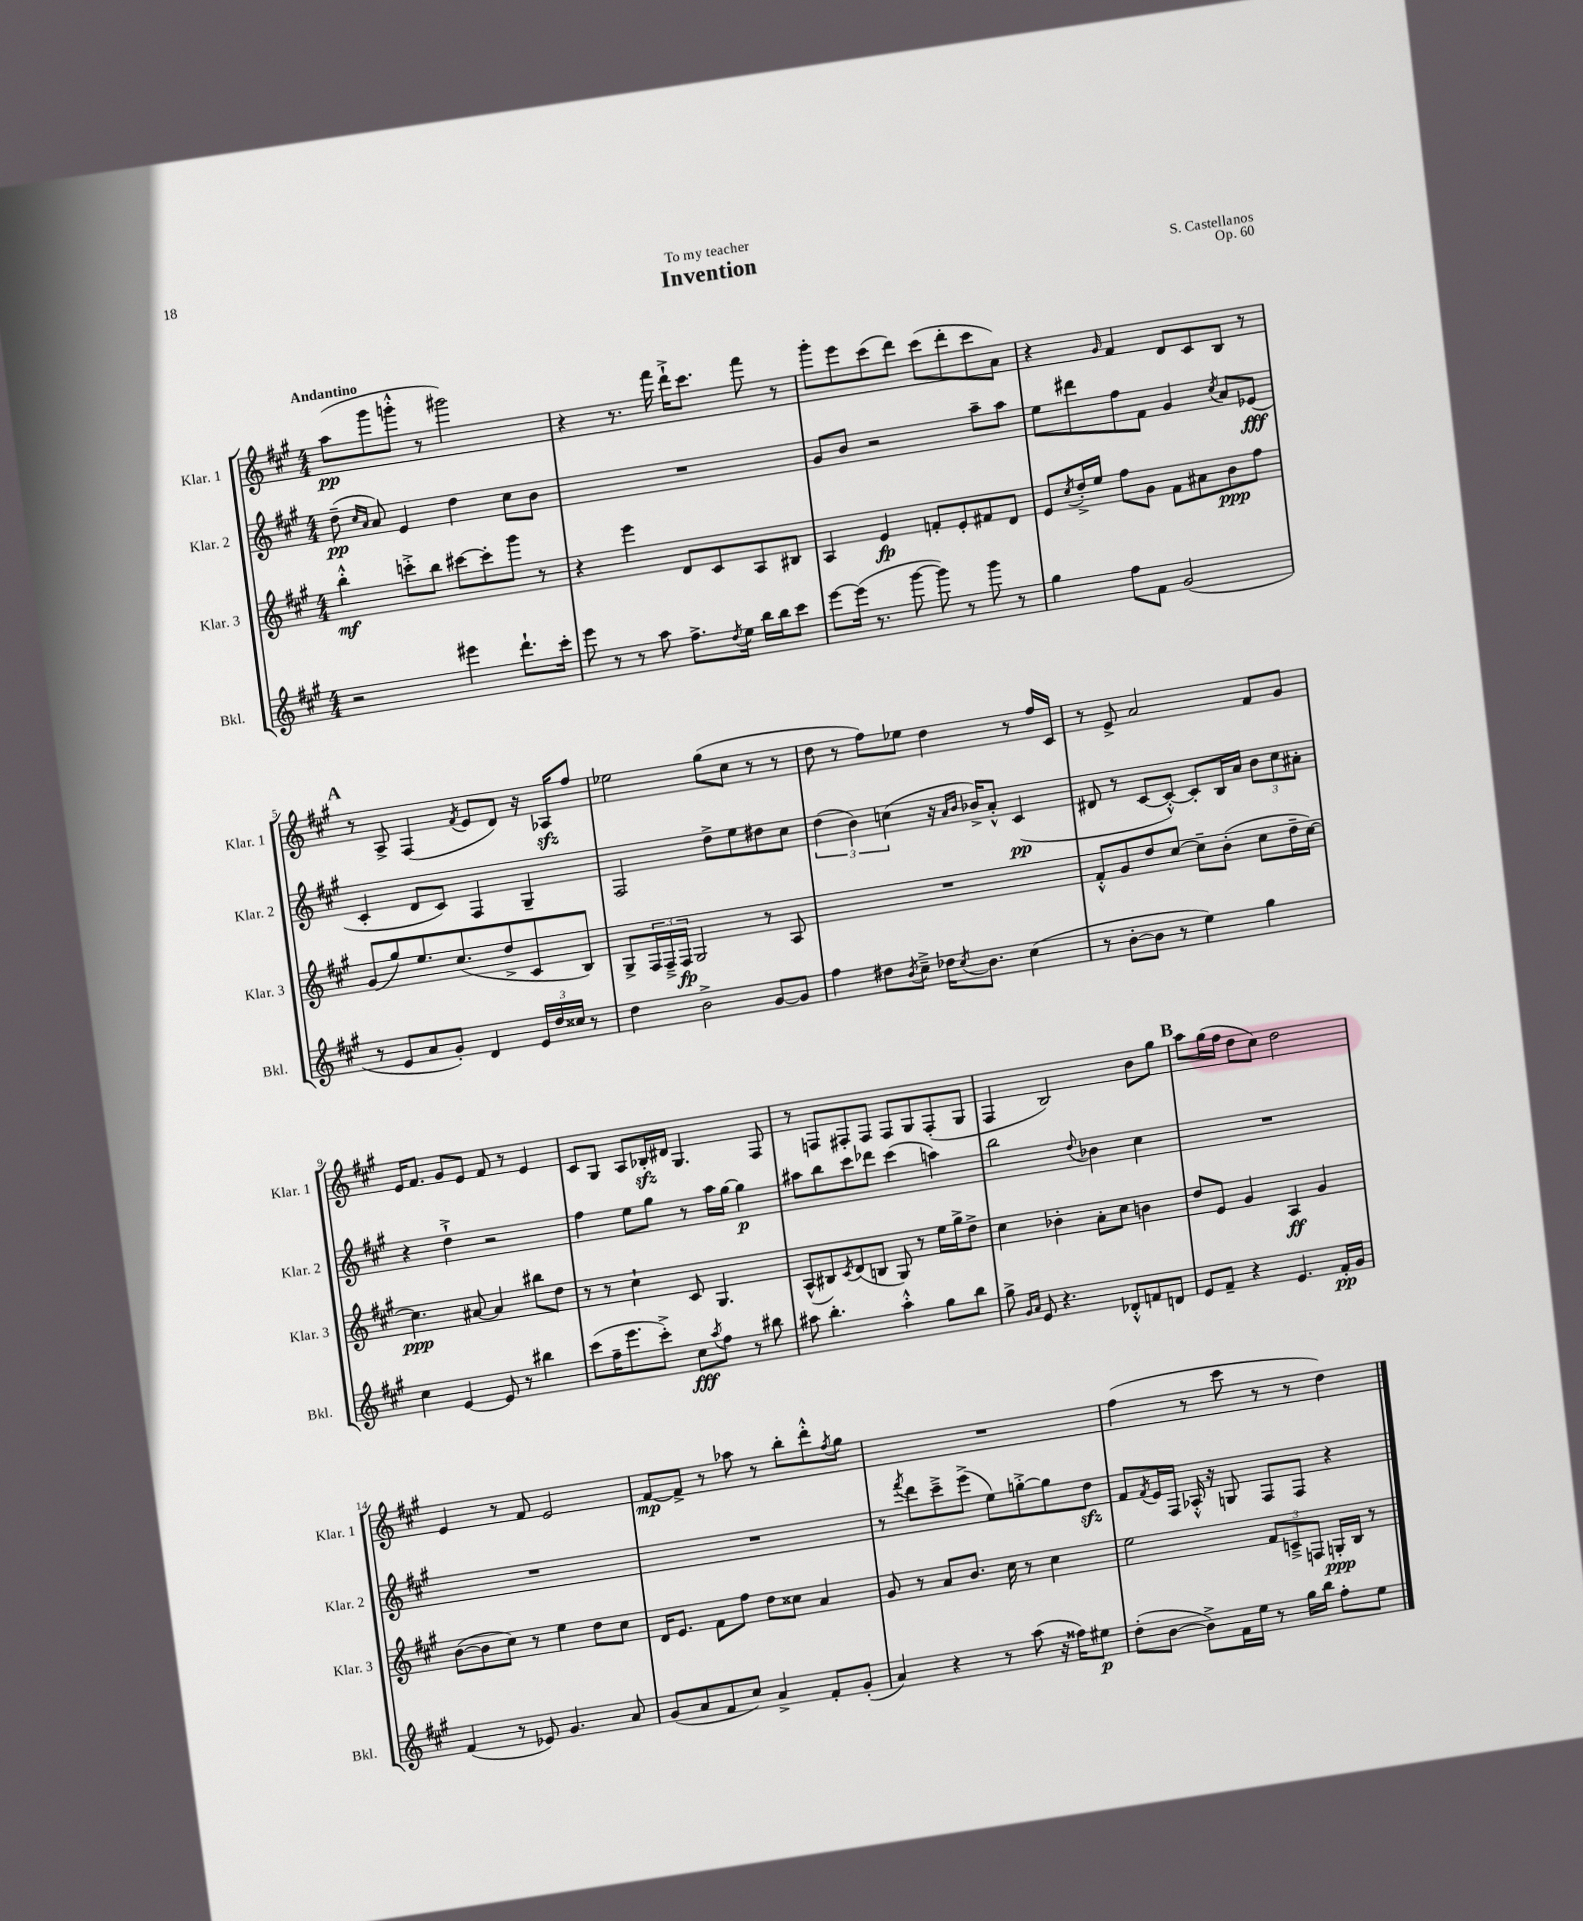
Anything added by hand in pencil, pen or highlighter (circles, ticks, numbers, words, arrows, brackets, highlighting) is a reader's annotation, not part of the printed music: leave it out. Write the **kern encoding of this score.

**kern	**dynam	**kern	**dynam	**kern	**dynam	**kern	**dynam
*part4	*part4	*part3	*part3	*part2	*part2	*part1	*part1
*staff4	*staff4	*staff3	*staff3	*staff2	*staff2	*staff1	*staff1
*I"Bkl.	*	*I"Klar. 3	*	*I"Klar. 2	*	*I"Klar. 1	*
*I'Bkl.	*	*I'Klar. 3	*	*I'Klar. 2	*	*I'Klar. 1	*
*clefG2	*	*clefG2	*	*clefG2	*	*clefG2	*
*k[f#c#g#]	*	*k[f#c#g#]	*	*k[f#c#g#]	*	*k[f#c#g#]	*
*M4/4	*	*M4/4	*	*M4/4	*	*M4/4	*
=1	=1	=1	=1	=1	=1	=1	=1
!	!	!	!	!	!	!LO:TX:a:B:t=Andantino	!
2r	.	4bb'^^\	mf	(8dd~\	pp	(8aa\L	pp
.	.	.	.	16qqcc#/LL	.	.	.
.	.	.	.	16qqa/JJ	.	.	.
.	.	.	.	8a/)	.	8ggg#\	.
.	.	8cccn'^\L	.	4e/	.	8gggn'^^\J	.
.	.	8bb\J	.	.	.	8r	.
4eee#X\	.	[8ccc#X\L	.	4dd\	.	2ggg#X\)	.
.	.	8ccc#'\]	.	.	.	.	.
8.ddd`\L	.	8ggg#\J	.	8cc#\L	.	.	.
.	.	8r	.	8b\J	.	.	.
16ccc#'\Jk	.	.	.	.	.	.	.
=2	=2	=2	=2	=2	=2	=2	=2
8eee\	.	4r	.	1r	.	4r	.
8r	.	.	.	.	.	.	.
8r	.	4eee\	.	.	.	8.r	.
8aa\	.	.	.	.	.	.	.
.	.	.	.	.	.	16fff#\	.
8.ff#^\L	.	8d/L	.	.	.	16ddd`^\KL	.
.	.	.	.	.	.	8.ccc#\J	.
.	.	8c#/	.	.	.	.	.
8qdd/	.	.	.	.	.	.	.
16ee\Jk	.	.	.	.	.	.	.
16bb\LL	.	8A/	.	.	.	8fff#\	.
16bb\J	.	.	.	.	.	.	.
8ccc#\J	.	8B#X/J	.	.	.	8r	.
=3	=3	=3	=3	=3	=3	=3	=3
[8eee\L	.	4A/	.	8g#/L	.	8ggg#'\L	.
(16eee\Jk]	.	.	.	8b/J	.	8eee\	.
8.r	.	.	.	.	.	.	.
.	.	4e/	fp	2r	.	(8ccc#\	.
[8ggg#\	.	.	.	.	.	8ddd\J)	.
8ggg#\])	.	8fn'/L	.	.	.	(8ccc#\L	.
8r	.	8e'/	.	.	.	8ddd'\	.
8ggg#\	.	8f#X/	.	8aa~\L	.	8ccc#\	.
8r	.	8d/J	.	8aa\J	.	8a\J)	.
=4	=4	=4	=4	=4	=4	=4	=4
4gg#\	.	8e/L	.	8ee\L	.	4r	.
.	.	8qcc#/	.	.	.	.	.
.	.	16dd'^/L	.	8ddd#X\	.	.	.
.	.	16ee/JJ	.	.	.	.	.
.	.	.	.	.	.	16qqg#/	.
8ff#\L	.	8ff#\L	.	8ff#\	.	4f#/	.
8f#\J	.	8g#\J	.	8f#\J	.	.	.
(2g#/	.	8f#\L	.	4g#/	.	8d/L	.
.	.	8a#X\	.	.	.	8c#/	.
.	.	.	.	8qcc#/	.	.	.
.	.	8b\	ppp	8a/L	.	8B/J	.
.	.	8ff#\J	.	(8e-X/J	fff	8r	.
!!LO:LB:g=z
!!LO:REH:place=s1:t=A
=5	=5	=5	=5	=5	=5	=5	=5
8r	.	(8g#/L	.	4c#'/	.	8r	.
8e/L	.	8gg#/)	.	.	.	8A^/	.
8a/	.	8.ee/	.	8d/L	.	(4F#/	.
8g#'/J)	.	.	.	8c#/J)	.	.	.
.	.	(8.cc#/	.	.	.	.	.
.	.	.	.	.	.	8qf#/	.
4d/	.	.	.	4F#/	.	8e/L	.
.	.	8dd^/	.	.	.	8d/J)	.
24e/LL	.	8c#/	.	4G#~/	.	16r	.
24dd/	.	.	.	.	.	.	.
.	.	.	.	.	.	16A-Xzz/KL	.
24cc##X/JJ	.	.	.	.	.	.	.
8r	.	8B/J)	.	.	.	8ff#/J	.
=6	=6	=6	=6	=6	=6	=6	=6
4dd\	.	8G#^/L	.	2F#/	.	2ee-X\	.
.	.	24F#/L	.	.	.	.	.
.	.	24F#~^/	.	.	.	.	.
.	.	24F#/JJ	fp	.	.	.	.
2b^\	.	2G#/	.	.	.	.	.
.	.	.	.	8dd^\L	.	(8gg#\L	.
.	.	.	.	8ee\	.	8cc#\J	.
[8g#/L	.	8r	.	8dd#X\	.	8r	.
8g#/J]	.	8A/	.	8cc#\J	.	8r	.
=7	=7	=7	=7	=7	=7	=7	=7
4ff#\	.	1r	.	(6dd\	.	8dd\	.
.	.	.	.	.	.	8r	.
.	.	.	.	6b\)	.	.	.
8dd#X\L	.	.	.	.	.	8ff#\L)	.
.	.	.	.	(6ccn\	.	.	.
8qb/	.	.	.	.	.	.	.
8cc#~^\J	.	.	.	.	.	8ee-X\J	.
16dd-X\KL	.	.	.	16r	.	4dd\	.
.	.	.	.	16qqa/LL	.	.	.
8qcc#/	.	.	.	16qqb/JJ	.	.	.
8.b\J	.	.	.	16b-X^/KL)	.	.	.
.	.	.	.	8a'^^/J	.	.	.
(4cc#\	.	.	.	(4c#/	pp	8r	.
.	.	.	.	.	.	16ff#/LL	.
.	.	.	.	.	.	16c#/JJ	.
=8	=8	=8	=8	=8	=8	=8	=8
8r	.	8f#'^^/L	.	8d#X/	.	8r	.
[8b'\L	.	8g#/	.	8r	.	8e^/	.
8b\J]	.	8dd/	.	[8c#/L	.	2a/	.
8r	.	[8cc#/J	.	8c#'^^/J_)	.	.	.
4ee\)	.	8cc#~\L]	.	8c#'/L]	.	.	.
.	.	(8b'\J	.	16B/L	.	.	.
.	.	.	.	16a/JJ	.	.	.
4gg#\	.	8cc#\L	.	12b\L	.	8f#/L	.
.	.	.	.	12cc#\	.	.	.
.	.	16dd~\L	.	.	.	8g#/J	.
.	.	.	.	12a#X'\J	.	.	.
.	.	[16cc#\JJ)	.	.	.	.	.
!!LO:LB:g=z
=9	=9	=9	=9	=9	=9	=9	=9
4cc#\	.	4.cc#\]	ppp	4r	.	16e/KL	.
.	.	.	.	.	.	8.f#/J	.
[4e/	.	.	.	4dd`^\	.	8g#/L	.
.	.	[8a#X/	.	.	.	8e/J	.
8e/]	.	4a#/]	.	2r	.	8f#/	.
8r	.	.	.	.	.	8r	.
4bb#X\	.	8bb#X\L	.	.	.	4e/	.
.	.	8dd\J	.	.	.	.	.
=10	=10	=10	=10	=10	=10	=10	=10
(8ccc#\L	.	8r	.	4ff#\	.	8c#/L	.
16ff#~\K	.	8r	.	.	.	8G#/J	.
8.eee\	.	.	.	.	.	.	.
.	.	4cc#`\	.	8ee\L	.	8A/L	.
8ccc#'^\J)	.	.	.	8gg#\J	.	16B-Xzz'/L	.
.	.	.	.	.	.	16d#X/JJ	.
8cc#\L	fff	8c#/	.	8r	.	4.G#/	.
8qaa/	.	.	.	.	.	.	.
8ff#\J	.	4.G#/	.	16aa\LL	.	.	.
.	.	.	.	[16gg#\JJ	.	.	.
8r	.	.	.	4gg#\]	p	.	.
8bb#X\	.	.	.	.	.	8F#/	.
=11	=11	=11	=11	=11	=11	=11	=11
8aa#X\	.	(8A^^/L	.	8aa#X\L	.	8r	.
4.bb'\	.	8B#X/)	.	8bb\	.	8Fn/L	.
.	.	8qc#/	.	.	.	.	.
.	.	(8d/	.	8ccc#\	.	8F#X'/	.
.	.	8Bn/J	.	8ddd-X\J	.	8F#/J	.
4aa#'^^\	.	8G#/)	.	(4ccc#\	.	8F#/L	.
.	.	8r	.	.	.	8G#/	.
8gg#\L	.	16ee\LL	.	4aan\)	.	(8F#'/	.
.	.	16gg#^\J	.	.	.	.	.
8bb\J	.	8dd^\J	.	.	.	8G#/J	.
=12	=12	=12	=12	=12	=12	=12	=12
8gg#^\	.	4cc#\	.	2bb\	.	4F#/	.
16qqg#/LL	.	.	.	.	.	.	.
16qqa/JJ	.	.	.	.	.	.	.
8e/	.	.	.	.	.	.	.
4.r	.	4b-X'\	.	.	.	2B/)	.
.	.	.	.	8qqdd/	.	.	.
.	.	8a'\L	.	4b-X\	.	.	.
8d-X'^^/L	.	8cc#\J	.	.	.	.	.
8fn/	.	4bn\	.	4cc#\	.	8b\L	.
8dn/J	.	.	.	.	.	8gg#\J	.
!!LO:REH:place=s1:t=B
=13	=13	=13	=13	=13	=13	=13	=13
8e/L	.	8dd/L	.	1r	.	8aa\L	.
8f#~/J	.	8e/J	.	.	.	(16gg#\L	.
.	.	.	.	.	.	16ff#\JJ	.
4r	.	4g#/	.	.	.	8dd\L	.
.	.	.	.	.	.	8cc#\J)	.
4.e/	.	4A/	ff	.	.	2dd\	.
.	.	4g#/	.	.	.	.	.
16f#'/LL	pp	.	.	.	.	.	.
16g#/JJ	.	.	.	.	.	.	.
!!LO:LB:g=z
=14	=14	=14	=14	=14	=14	=14	=14
(4f#/	.	([8b\L	.	1r	.	4e/	.
.	.	8b\]	.	.	.	.	.
8r	.	8cc#\J)	.	.	.	8r	.
8e-X/)	.	8r	.	.	.	8f#/	.
4.g#/	.	4ee\	.	.	.	2e/	.
.	.	8dd\L	.	.	.	.	.
8a/	.	8cc#\J	.	.	.	.	.
=15	=15	=15	=15	=15	=15	=15	=15
(8g#/L	.	16d/KL	.	1r	.	[8f#/L	mp
.	.	8.e/J	.	.	.	.	.
8a/	.	.	.	.	.	8f#^/J]	.
8f#/	.	8f#\L	.	.	.	8r	.
8cc#/J)	.	8ff#\J	.	.	.	8aa-X\	.
4a^/	.	8dd\L	.	.	.	8r	.
.	.	8cc##X\J	.	.	.	8bb'\L	.
8f#'/L	.	4a/	.	.	.	8ddd'^^\	.
.	.	.	.	.	.	8qff#/	.
(8g#'/J	.	.	.	.	.	8gg#\J	.
=16	=16	=16	=16	=16	=16	=16	=16
4a/)	.	8g#/	.	8r	.	1r	.
.	.	.	.	8qfff#/	.	.	.
.	.	8r	.	8ddd\L	.	.	.
4r	.	8a/L	.	8ccc#~^\	.	.	.
.	.	8.b/J	.	(8eee^\J	.	.	.
8r	.	.	.	8ee\L)	.	.	.
.	.	16cc#\	.	.	.	.	.
(8aa\	.	8r	.	[8ggn'^\	.	.	.
16r	.	4cc#\	.	8gg\]	.	.	.
16ff##X\KL)	.	.	.	.	.	.	.
8ee#X\J	p	.	.	8ddzz\J	.	.	.
=17	=17	=17	=17	=17	=17	=17	=17
(8dd'\L	.	2ee\	.	8f#/L	.	(4ff#\	.
.	.	.	.	8qf#/	.	.	.
[8b\J	.	.	.	16e/L	.	.	.
.	.	.	.	16F#/JJ	.	.	.
8b^\L])	.	.	.	16A-X'^^/	.	8r	.
.	.	.	.	16r	.	.	.
16f#\L	.	.	.	8Gn/	.	8ccc#\	.
16ee\JJ	.	.	.	.	.	.	.
8r	.	12f#/L	.	8F#/L	.	8r	.
.	.	12cn~^/	.	.	.	.	.
16gg#\LL	.	.	.	8F#/J	.	8r	.
.	.	12Fn/J	.	.	.	.	.
16bb\JJ	.	.	.	.	.	.	.
8ff#'\L	.	16Gn'/LL	ppp	4r	.	4dd\)	.
.	.	16B/JJ	.	.	.	.	.
8ee\J	.	8r	.	.	.	.	.
==	==	==	==	==	==	==	==
*-	*-	*-	*-	*-	*-	*-	*-
